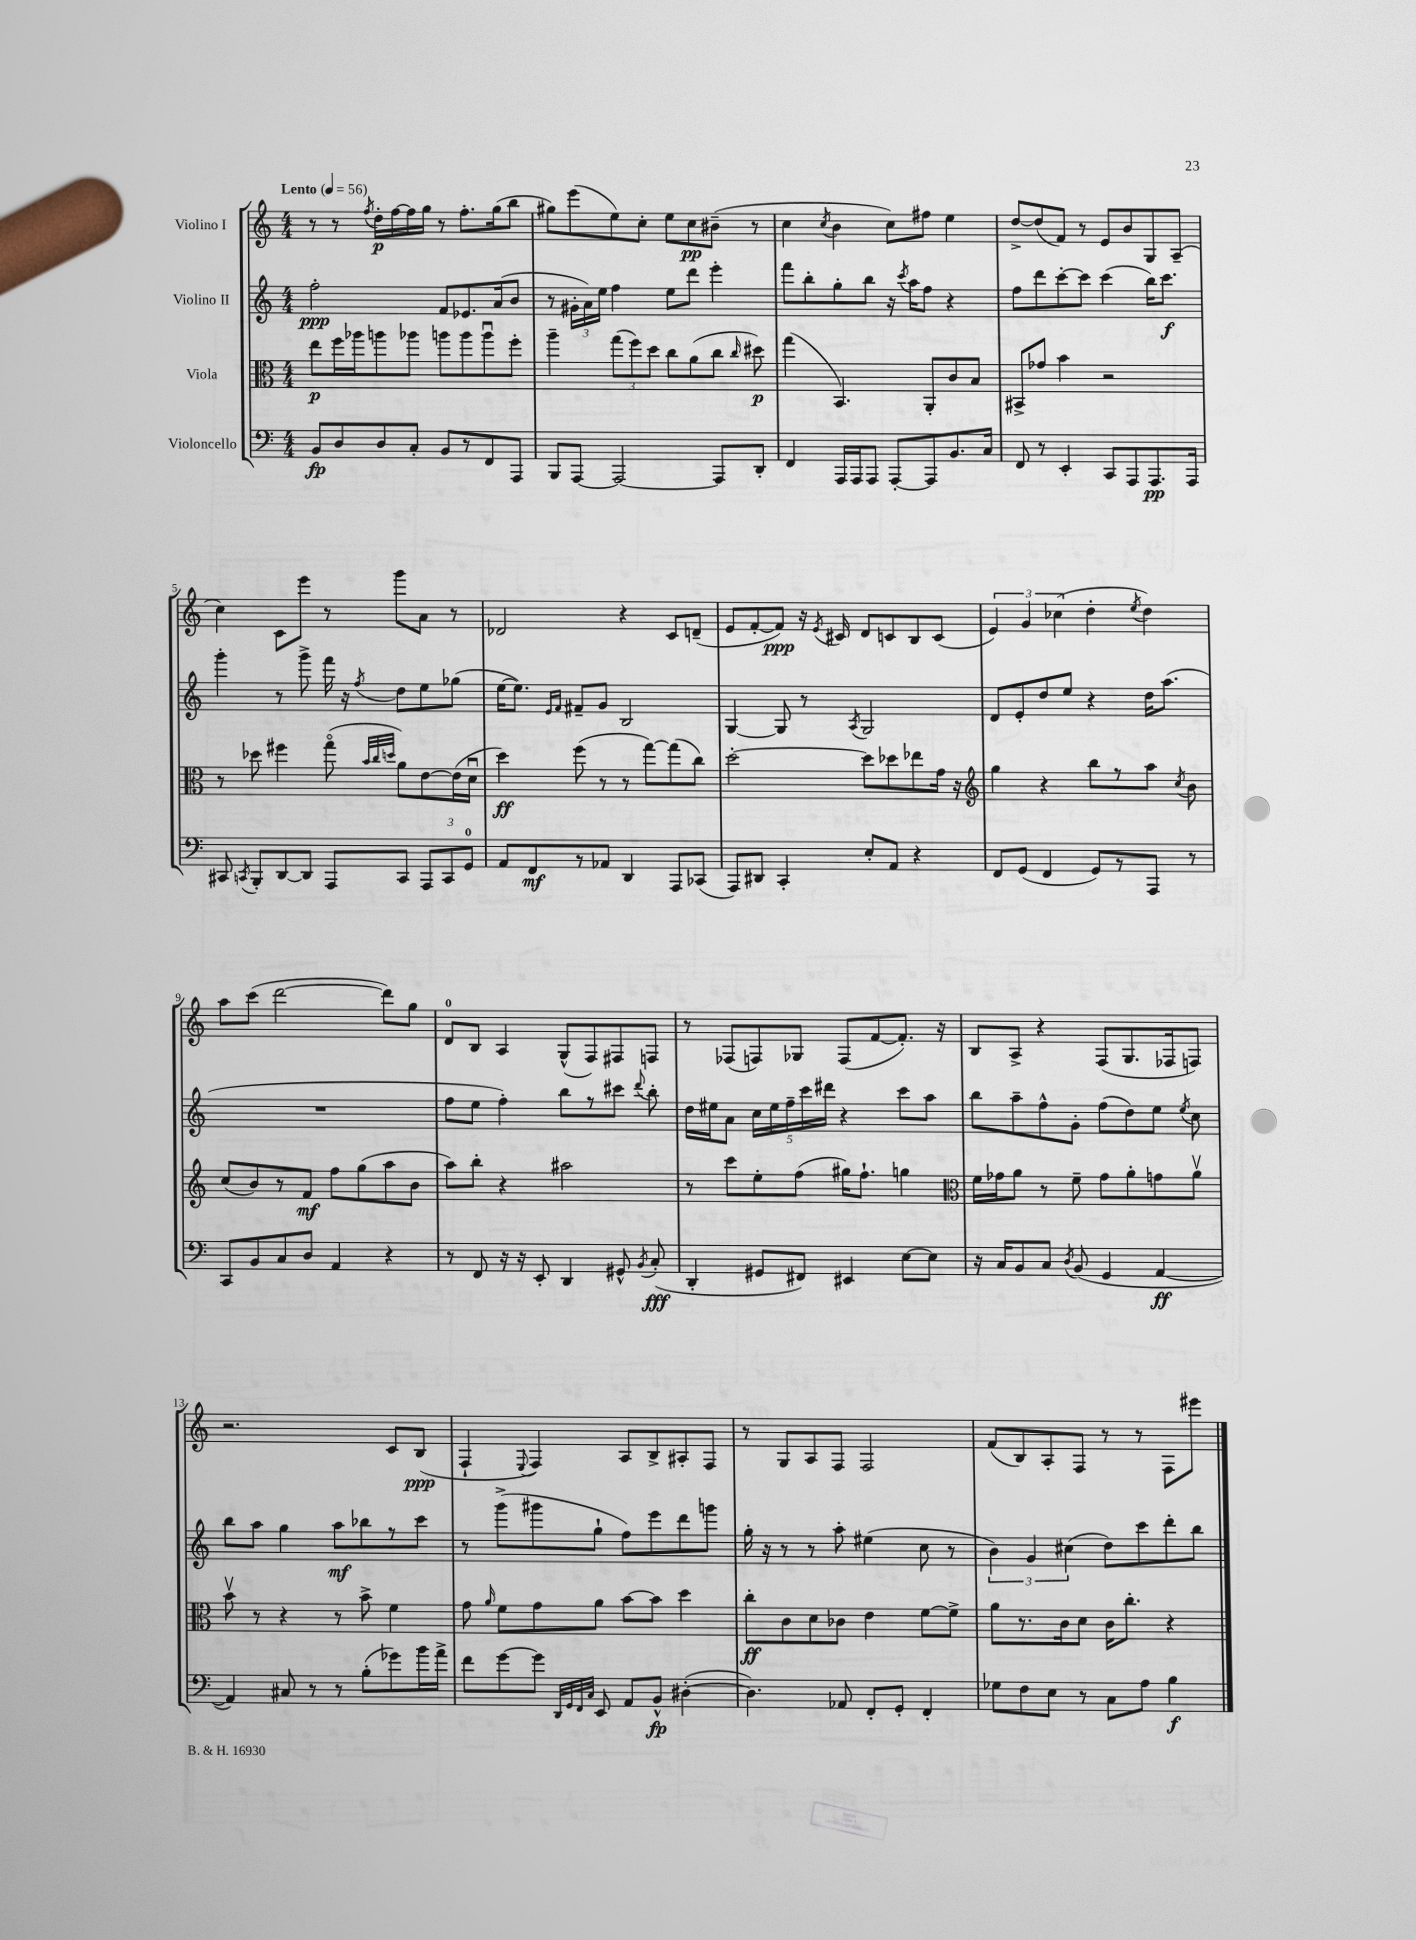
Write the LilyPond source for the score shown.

<<
\new StaffGroup <<
\new Staff = "s0" \with { instrumentName = "Violino I" } {
    \clef treble \key c \major \numericTimeSignature \time 4/4 \tempo "Lento" 4 = 56
    \autoBeamOff r8 r8 \acciaccatura { f''8 } d''16[-.\p f''16~ f''16 g''16] r8 f''8.[-. g''16( b''8] |
    gis''8[) e'''8( e''8) c''8]-. e''8[ c''8\pp bis'8]--( r8 |
    c''4 \acciaccatura { c''8 } b'4 c''8[) fis''8] e''4 |
    d''8[~-> d''8( f'8]) r8 e'8[ b'8 g8 a8]--( |
    c''4) c'8[ e'''8] r8 g'''8[ a'8] r8 |
    des'2 r4 c'8[ d'8]--( |
    e'8[ f'8~-. f'8]\ppp) r16 \acciaccatura { e'8 } cis'16 d'8[ c'8 b8 c'8]( |
    \tuplet 3/2 { e'4) g'4 ces''4( } d''4-. \acciaccatura { e''8 } d''4) |
    a''8[ c'''8]( d'''2~ d'''8[) g''8] |
    d'8[-0 b8] a4 g8[-^( f8) fis8 f8] |
    r8 fes8[( f8) ges8] f8[( f'8~ f'8.]-.) r16 |
    b8[ a8]-> r4 f8[( g8. fes16 f8]) |
    r2. c'8[ b8]\ppp( |
    f4-! \appoggiatura { e8 } f4) a8[ b8-> ais8-. f8] |
    r8 g8[ a8 f8] f2 |
    f'8[( b8) a8-. f8] r8 r8 f8[ eis'''8] \bar "|." |
}
\new Staff = "s1" \with { instrumentName = "Violino II" } {
    \clef treble \key c \major \numericTimeSignature \time 4/4
    \autoBeamOff f''2-.\ppp f'8[ ees'8. a'16( b'8] |
    r8 \tuplet 3/2 { gis'16[-. a'16) e''16] } f''4 e''8[ d'''8] e'''4-. |
    f'''8[ b''8-. g''8-. b''8] r16 \acciaccatura { c'''8 } a''16[ f''8] r4 |
    f''8[ d'''8 c'''8~-. c'''8] c'''4( b''16[) c'''8.]\f |
    g'''4-. r8 g'''8-> f'''16 r16 \acciaccatura { f''8 } d''8[ e''8 ges''8]( |
    e''16[~ e''8.]) \grace { e'16[ f'16] } fis'8[-- g'8] b2 |
    g4~ g8 r8 \acciaccatura { a8 } g2 |
    d'8[ e'8-. d''8 e''8] r4 d''16[ a''8.]( |
    R1 |
    f''8[ e''8] f''4-.) b''8[ r8 cis'''8] \appoggiatura { d'''8 } b''8-. |
    d''16[ eis''16 a'8] \tuplet 5/4 { c''16[ eis''16 f''16-- c'''16 dis'''16] } r4 c'''8[ a''8] |
    b''8[ a''8-- f''8-^ g'8]-. f''8[( d''8) e''8] \acciaccatura { e''8 } c''8 |
    b''8[ a''8] g''4 a''8[\mf bes''8 r8 c'''8] |
    r8 g'''8[->( gis'''8 g''8]-! f''8[) e'''8 d'''8 g'''8] |
    g''16-. r16 r8 r8 a''8-. eis''4( c''8 r8 |
    \tuplet 3/2 { b'4) g'4 cis''4( } d''8[) c'''8 d'''8-. b''8] \bar "|." |
}
\new Staff = "s2" \with { instrumentName = "Viola" } {
    \clef alto \key c \major \numericTimeSignature \time 4/4
    \autoBeamOff e''8[\p f''16 aes''16 a''8 aes''8] a''8[ a''8 a''8\downbow f''8]-. |
    a''4-- \tuplet 3/2 { g''8[( f''8) d''8] } c''8[ a'8( c''8] \grace { c''16 } dis''8\p) |
    g''4( b,4.) a,8[-. c'8 b8] |
    bis,8[-> ges'8] b'4 r2 |
    r8 des''8 fis''4 g''8\flageolet( \grace { b'32[ c''32 d''32] } a'8[) e'8~ e'16( d'16]\downbow |
    d''4\ff) f''8( r8 r8 g''8[~) g''8( c''8]) |
    d''2~-. d''8[ des''8 ees''8 g'16] r16 |
    \clef treble g''4 r4 b''8[ r8 a''8] \acciaccatura { c''8 } b'8 |
    c''8[( b'8) r8 f'8]\mf f''8[ g''8( a''8 b'8] |
    a''8[) b''8]-. r4 ais''2 |
    r8 c'''8[ e''8-. f''8]( gis''16[) f''8.]-! g''4 |
    \clef alto f'16[ ges'16 a'8] r8 f'8-- ges'8[ a'8-. g'8 a'8]\upbow |
    b'8\upbow r8 r4 r8 b'8-> f'4 |
    g'8 \grace { a'16 } f'8[ g'8 a'8] b'8[~ b'8] d''4 |
    c''8[-.\ff c'8 d'8 ces'8] e'4 f'8[~ f'8]-> |
    a'8[ r8. c'16 d'8] c'16[ c''8.]-. r4 \bar "|." |
}
\new Staff = "s3" \with { instrumentName = "Violoncello" } {
    \clef bass \key c \major \numericTimeSignature \time 4/4
    \autoBeamOff b,8[\fp d8 d8 c8]-. b,8[ r8 f,8 a,,8] |
    b,,8[ a,,8]~ a,,2~ a,,8[ d,8]-. |
    f,4 a,,16[ a,,16 a,,8] a,,8[~-. a,,8 b,8. c16] |
    f,8 r8 e,4-. c,8[ a,,8 a,,8.\pp a,,16] |
    cis,8 \acciaccatura { c,8 } b,,8[-. d,8~ d,8] a,,8[ c,8] \tuplet 3/2 { a,,8[ c,8 g,8]-0 } |
    a,8[ f,8\mf r8 aes,8] d,4 a,,8[ ces,8]( |
    a,,8[) dis,8] c,4-. e8[-. a,8] r4 |
    f,8[ g,8]( f,4 g,8[) r8 a,,8] r8 |
    c,8[ b,8 c8 d8] a,4 r4 |
    r8 f,8 r16 r16 e,8-. d,4 gis,8-^ \acciaccatura { b,8 } c8-.\fff( |
    d,4-. gis,8[ fis,8]) eis,4 e8[~ e8] |
    r16 c16[ b,8 c8] \acciaccatura { d8 } b,8( g,4 a,4~\ff |
    a,4) cis8 r8 r8 b8[-.( ges'8) b'16 a'16]-> |
    f'8[ g'8~ g'8] \grace { d,32[ g,32 f,32 c32] } e,8 a,8[ b,8]-^\fp dis4~-.( |
    dis4.) aes,8 f,8[-. g,8]-. f,4-. |
    ges8[ f8 e8] r8 c8[ a8] b4\f \bar "|." |
}
>>
>>
